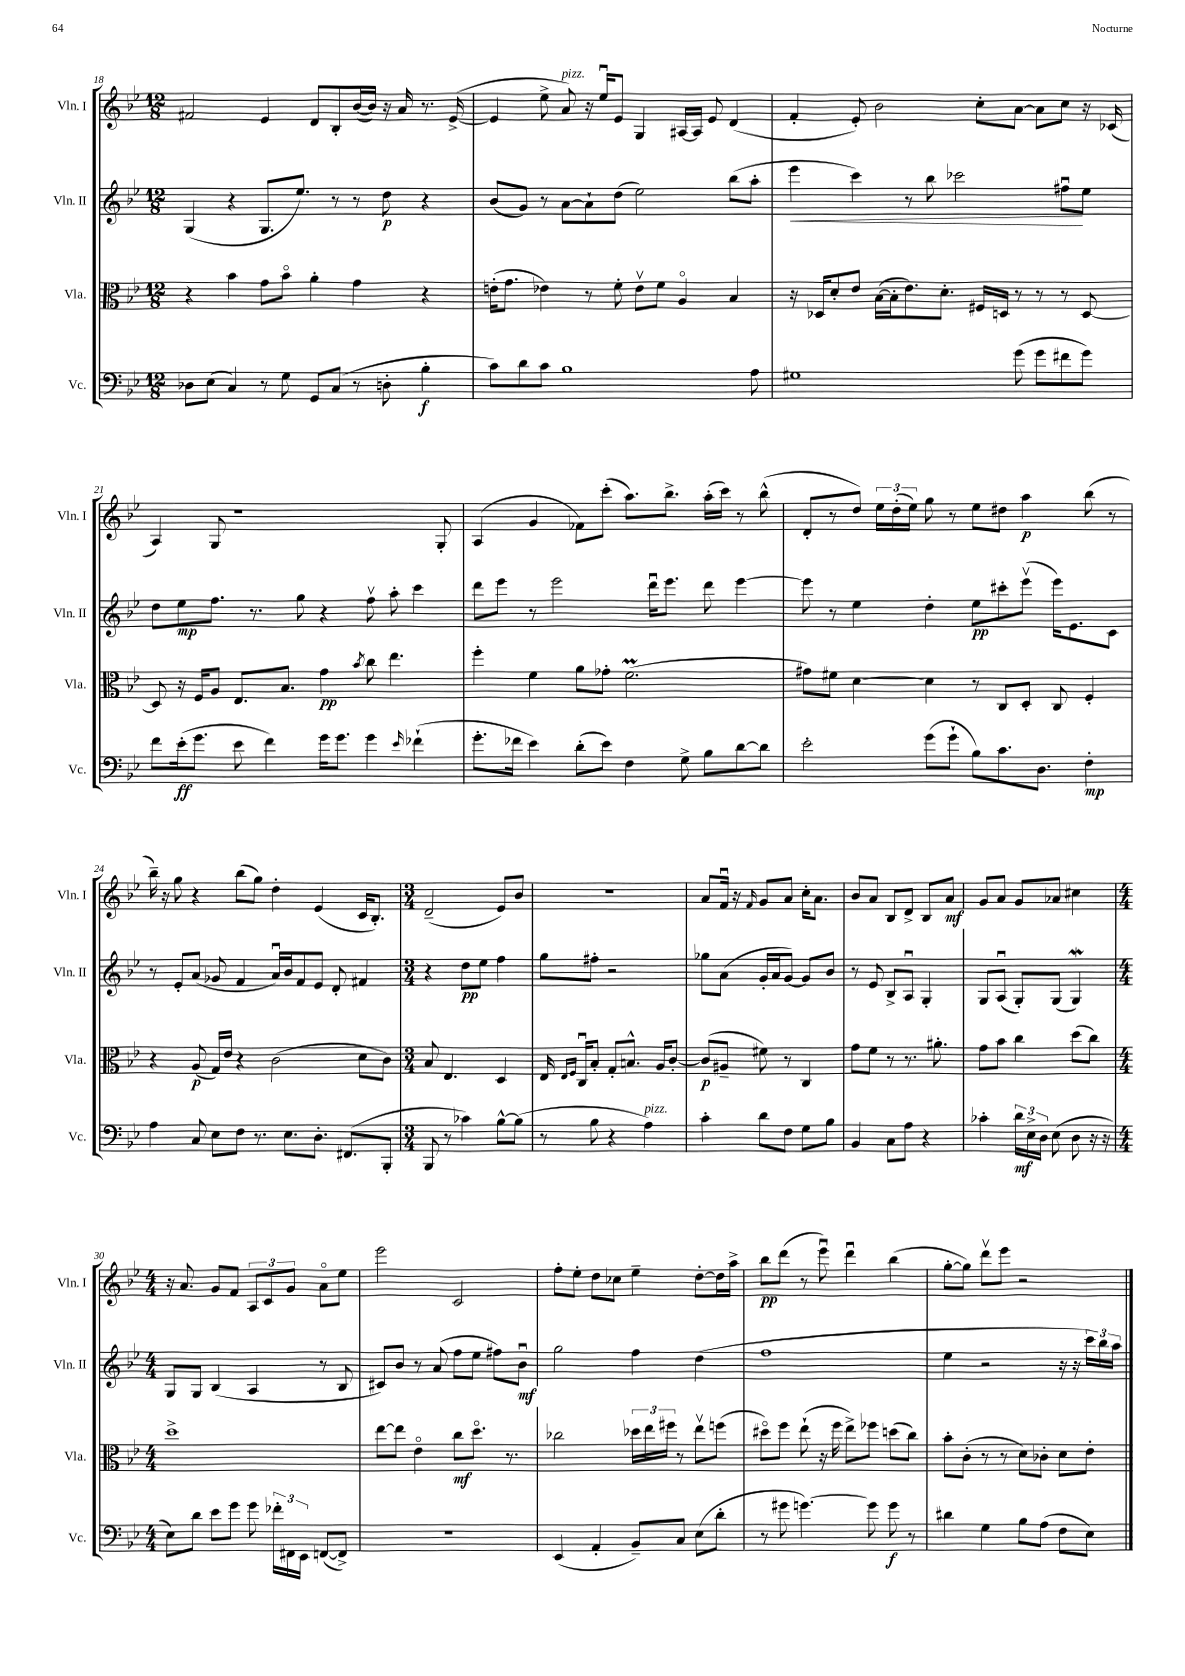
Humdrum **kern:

**kern	**kern	**kern	**kern
*staff4	*staff3	*staff2	*staff1
*clefF4	*clefC3	*clefG2	*clefG2
*k[b-e-]	*k[b-e-]	*k[b-e-]	*k[b-e-]
*M12/8	*M12/8	*M12/8	*M12/8
8D-\L	4r	(4G/	2f#/
(8E-\J	.	.	.
4C/)	4b-\	4r	.
8r	8g\L	8.G/L	4e-/
8G\	8b-o\J	.	.
.	.	8.ee-/J)	.
8GG/L	4a'\	.	8d/L
(8C/J	.	8r	8B-'/
8r	4g\	8r	([16b-/L
.	.	.	16b-/]JJ)
8D'\	.	8dd\	16r
.	.	.	16a/
4B-'\	4r	4r	8.r
.	.	.	([16e-^/
=	=	=	=
8c\L)	(16e'\LK	(8b-/L	4e-/]
.	8.g\J	.	.
8d\	.	8g/J)	.
8c\J	4e-\)	8r	8ee-^\
1B-	.	[8a\L	8a/)
.	8r	8a`\]	16r
.	.	.	16ee-u/LK
.	8f'\	(8dd\J	8e-/J
.	8e-v\L	2ee-\)	4G/
.	8f\J	.	.
.	4Ao/	.	[16A#/LL
.	.	.	16A#/]JJ
.	.	.	8e-/
.	4B-/	(8bb-\L	(4d/
8A\	.	8aa'\J	.
=	=	=	=
1G#	16r	4eee-\	4f'/
.	16D-/LK	.	.
.	8d'/	.	.
.	8e-/J	4ccc\)	8e-'/)
.	([16B-\LL	.	2b-\
.	16B-'\]J	.	.
.	8.e-\)	8r	.
.	.	8bb-\	.
.	8.d'\J	.	.
.	.	2ccc-\	.
.	16F#/LL	.	8cc'\L
.	16D/JJ	.	.
(8g\	8r	.	[8a\J
8g\L	8r	.	8a\]L
8f#\	8r	8ff#u\L	8cc\J
8g\J)	[8D/	8ee-\J	16r
.	.	.	(16c-/
=	=	=	=
8f\L	8D/]	8dd\L	4A/)
(16e-'\k	16r	8ee-\	.
8.g\J	16F/LK	.	.
.	8A/J	8.ff\J	8G/
8e-\	8.E-/L	.	1r
.	.	8.r	.
4f\)	.	.	.
.	8.B-/J	.	.
.	.	8gg\	.
16g\LK	4g\	4r	.
8.g\J	.	.	.
.	8qb-/	.	.
4g\	8cc\	8ffv\	.
.	4.ee-\	8aa'\	.
16qqe-/	.	.	.
(4f-`\	.	4ccc\	.
.	.	.	8G'/
=	=	=	=
8.g'\L	4ff'\	8ddd\L	(4A/
.	.	8eee-\J	.
16f-\Jk	.	.	.
4e-\)	4f\	8r	4g/
.	.	2eee-\	.
(8d'\L	8a\L	.	8f-\L)
8e-\J)	8g-'\J	.	(8ccc'\J
4F\	(2.f\	.	8.aa\L)
.	.	16dddu\LK	.
.	.	8.eee-\J	8.bb-^\J
8G^\	.	.	.
8B-\L	.	8ddd\	(16aa'\LL
.	.	.	16ccc\JJ)
[8d\	.	[4eee-\	8r
8d\]J	.	.	(8bb-^^\
=	=	=	=
2e-'\	8g#\L)	8eee-\]	8d'/L
.	8f#\J	8r	8r
.	[4d\	4ee-\	8dd/J)
.	.	.	24ee-\LL
.	.	.	(24dd'\
.	.	.	24ee-\JJ)
(8g\L	4d\]	4dd'\	8gg\
8g`\J	.	.	8r
8B-\L)	8r	8ee-\L	8ee-\L
8.c\	8C/L	8ccc#'\	8dd#\J
.	8D'/J	(8eee-v\J	4aa\
8.D\J	.	.	.
.	8C/	16eee-\LK)	.
.	.	8.e-\	.
4F'\	4F'/	.	(8bb-\
.	.	8c\J	8r
=	=	=	=
4A\	4r	8r	16bb-~\)
.	.	.	16r
.	.	8e-'/L	8gg\
8C/	(8A/	(8a/J	4r
8E-\L	16G/LL)	8g-/	.
.	16e-/JJ	.	.
8F\J	4r	4f/	(8bb-\L
8.r	.	.	8gg\J)
.	(2c\	16au/LL)	4dd'\
8.E-\L	.	16b-/J	.
.	.	8f/	.
8.D'\J	.	8e-/J	(4e-/
.	.	8d'/	.
(8.FF#/L	.	.	.
.	8d\L	4f#/	16c/LK
.	.	.	8.B-'/J)
8BBB-'/J	8c\J)	.	.
=	=	=	=
*M3/4	*M3/4	*M3/4	*M3/4
8BBB-/	8B-/	4r	(2d~/
8r	4.E-/	.	.
4c-\)	.	8dd\L	.
.	.	8ee-\J	.
[8B-^^\L	4D/	4ff\	8e-/L)
(8B-\]J	.	.	8b-/J
=	=	=	=
8r	16E-/	8gg\L	2.r
.	16qqE-/LL	.	.
.	16qqF/JJ	.	.
.	16Cu/LK	.	.
8B-\	8B-'/J	8ff#'\J	.
4r	8G'/L	2r	.
.	8.B^^/J	.	.
4A\)	.	.	.
.	16A/LK	.	.
.	[8c'/J	.	.
=	=	=	=
4c'\	(8c/]L	8gg-\L	8a/L
.	8A#~/J	(8a\J	16fu/Jk
.	.	.	16r
.	.	.	16qqf/
8d\L	8f#\)	16g'/LL	8g/L
.	.	16a/J	.
8F\J	8r	[8g/J)	8a/J
8G\L	4C/	8g/]L	16cc'\LK
.	.	.	8.a\J
8B-\J	.	8b-/J	.
=	=	=	=
4BB-/	8g\L	8r	8b-/L
.	8f\J	8e-/	8a/J
8C\L	8r	8B-^/L	8B-/L
8A\J	8.r	8Au/J	8d^/J
4r	.	4G'/	8B-/L
.	8.a#'\	.	.
.	.	.	8a/J
=	=	=	=
4c-'\	8g\L	8G/L	8g/L
.	8b-\J	(8Au/J	8a/J
24d\LL	4cc\	8G'/L)	8g/L
24E-^\	.	.	.
24D\JJ	.	.	.
(8E-\	.	(8G/J	8a-/J
8D\	(8dd\L	4G/)	4cc#\
16r	8cc\J)	.	.
16r	.	.	.
=	=	=	=
*M4/4	*M4/4	*M4/4	*M4/4
8E-\L)	1dd^	8G/L	16r
.	.	.	8.a/
8d\J	.	8G/J	.
8e-\L	.	(4B-/	8g/L
8g\J	.	.	8f/J
8g\	.	4A/	12A/L
.	.	.	12c/
24f-'\LL	.	.	.
24FF#\	.	.	12g/J
24EE-\JJ	.	.	.
([8FF/L	.	8r	8ao\L
8FF^/]J)	.	8B-/	8ee-\J
=	=	=	=
1r	[8ee-\L	8c#/L)	2eee-\
.	8ee-\]J	8b-/J	.
.	4e-o\	8r	.
.	.	(8a/	.
.	8cc\L	8ff\L	2c/
.	8.ddo\J	8ee-\J	.
.	.	8ff#\L)	.
.	8.r	.	.
.	.	8b-u\J	.
=	=	=	=
(4EE-/	2cc-\	2gg\	8ff'\L
.	.	.	8ee-'\J
4AA'/	.	.	8dd\L
.	.	.	8cc-\J
8BB-~/L)	24dd-\LL	4ff\	4ee-~\
.	24ee-\	.	.
.	24ff#\JJ	.	.
8C/J	8r	.	.
(8E-\L	8ee-v\L	(4dd\	[8dd'\L
8d'\J	(8ff\J	.	16dd\]L
.	.	.	16aa^\JJ
=	=	=	=
8r	8dd#o\L)	1ff	8bb-\L
8g#\	8ff\J	.	(8ddd\J
[4.g\)	(8ee-`\	.	8r
.	16r	.	8eee-u\)
.	16ff\	.	.
.	8ee-^\L)	.	4dddu\
8g\]	8ff-\J	.	.
8g\	(8dd\L	.	(4bb-\
8r	8cc\J)	.	.
=	=	=	=
4d#\	8b-'\L	4ee-\	[8gg'\L
.	(8c'\J	.	8gg\]J)
4G\	8r	2r	8dddv\L
.	8r	.	8eee-\J
8B-\L	8d\L)	.	2r
(8A\J	8c-'\J	.	.
8F\L	8d\L	16r	.
.	.	16r	.
8E-\J)	8e-'\J	24ccc\LL)	.
.	.	24bb-\	.
.	.	24aa\JJ	.
==	==	==	==
*-	*-	*-	*-
